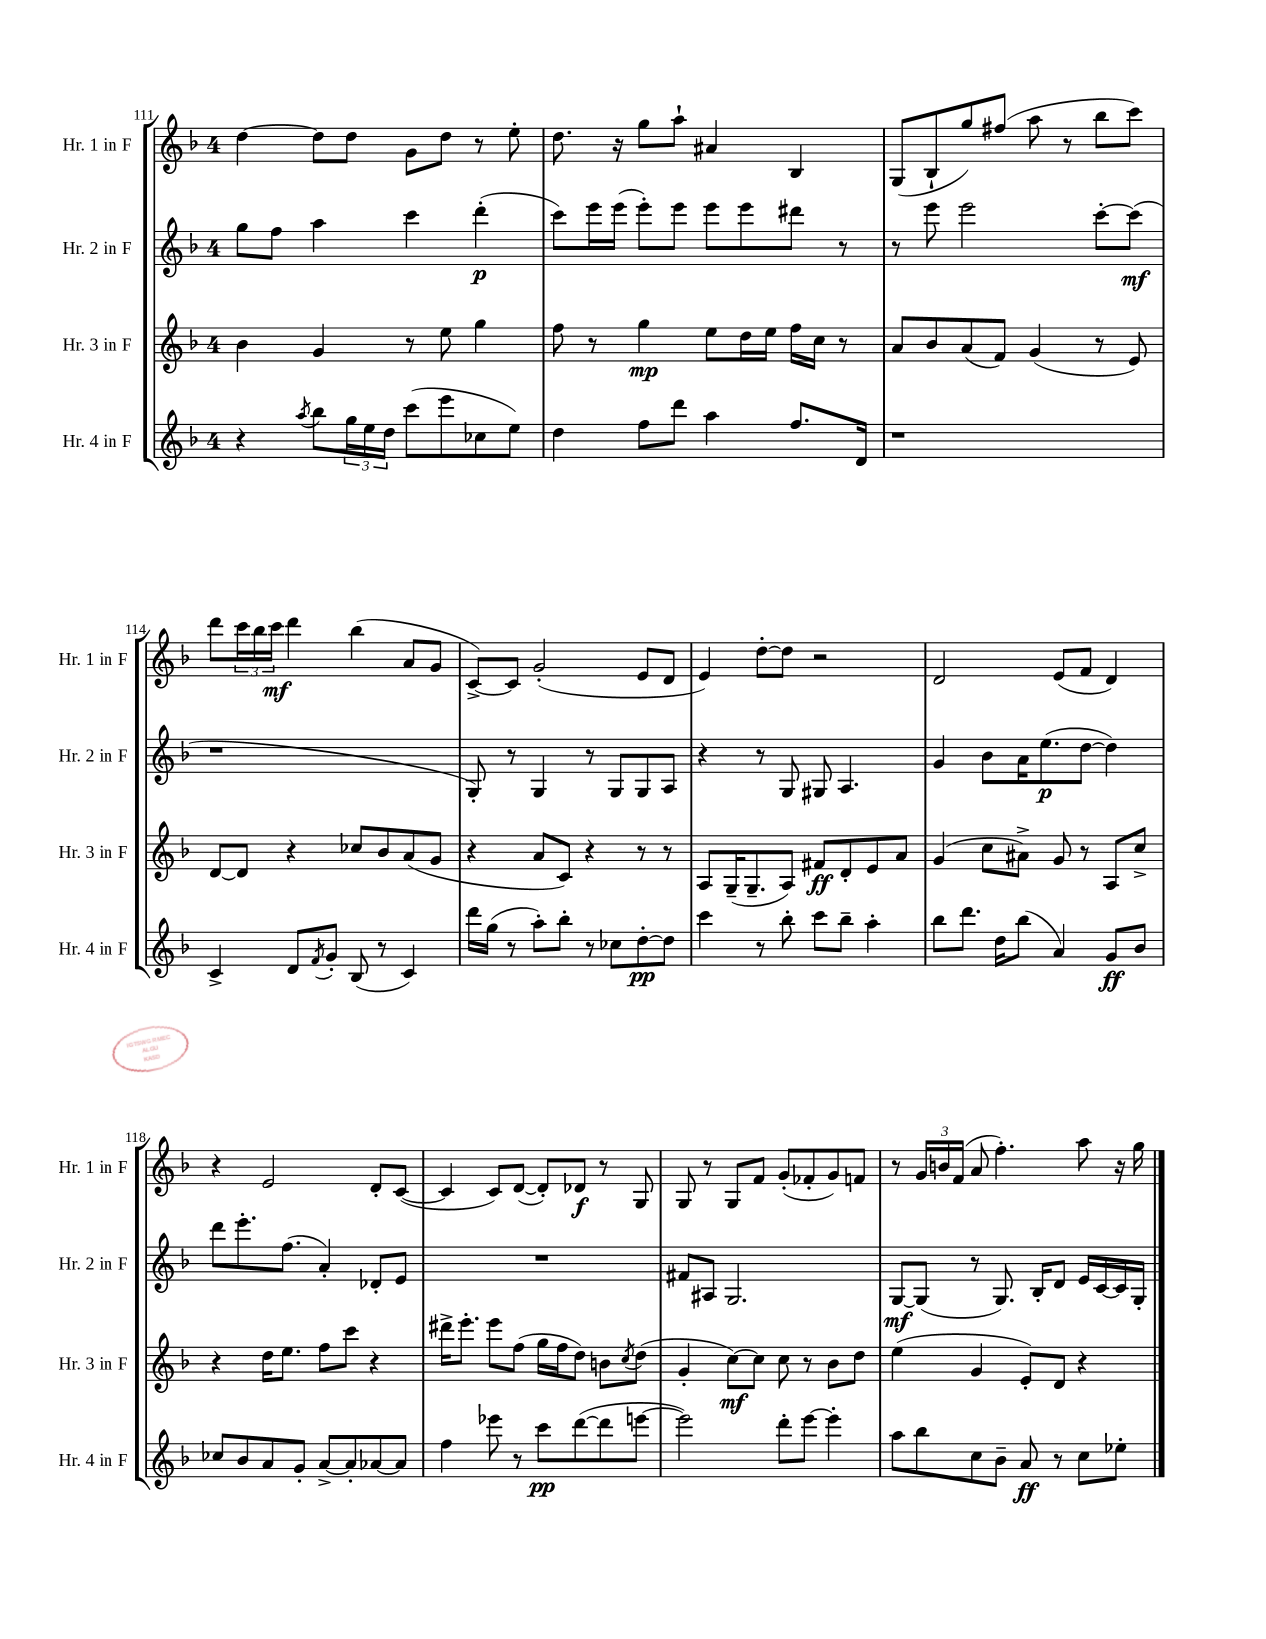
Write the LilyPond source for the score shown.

<<
\new StaffGroup <<
\new Staff = "s0" \with { instrumentName = "Hr. 1 in F" shortInstrumentName = "Hr. 1 in F" } {
    \clef treble \key f \major \once \override Staff.TimeSignature.style = #'single-digit \time 4/4
    d''4~ d''8 d''8 g'8 d''8 r8 e''8-. |
    d''8. r16 g''8 a''8-! ais'4 bes4 |
    g8( bes8-! g''8) fis''8( a''8 r8 bes''8 c'''8) |
    d'''8 \tuplet 3/2 { c'''16 bes''16 c'''16\mf } d'''4 bes''4( a'8 g'8 |
    c'8~->) c'8 g'2-.( e'8 d'8 |
    e'4) d''8~-. d''8 r2 |
    d'2 e'8( f'8 d'4) |
    r4 e'2 d'8-. c'8~( |
    c'4 c'8) d'8~( d'8-.) des'8\f r8 g8 |
    g8 r8 g8 f'8 g'8-.( fes'8-. g'8) f'8 |
    r8 \tuplet 3/2 { g'16 b'16 f'16( } a'8 f''4.-.) a''8 r16 g''16 \bar "|." |
}
\new Staff = "s1" \with { instrumentName = "Hr. 2 in F" shortInstrumentName = "Hr. 2 in F" } {
    \clef treble \key f \major \once \override Staff.TimeSignature.style = #'single-digit \time 4/4
    g''8 f''8 a''4 c'''4 d'''4-.\p( |
    c'''8) e'''16 e'''16( e'''8-.) e'''8 e'''8 e'''8 dis'''8 r8 |
    r8 e'''8 e'''2 c'''8~-. c'''8\mf( |
    r1 |
    g8-.) r8 g4 r8 g8 g8 a8 |
    r4 r8 g8 gis8 a4. |
    g'4 bes'8 a'16 e''8.\p( d''8~ d''4) |
    d'''8 e'''8.-. f''8.( a'4-.) des'8-. e'8 |
    R1 |
    fis'8 ais8 g2. |
    g8~\mf g8( r8 g8.) bes16-. d'8 e'16 c'16~ c'16 g16-. \bar "|." |
}
\new Staff = "s2" \with { instrumentName = "Hr. 3 in F" shortInstrumentName = "Hr. 3 in F" } {
    \clef treble \key f \major \once \override Staff.TimeSignature.style = #'single-digit \time 4/4
    bes'4 g'4 r8 e''8 g''4 |
    f''8 r8 g''4\mp e''8 d''16 e''16 f''16 c''16 r8 |
    a'8 bes'8 a'8( f'8) g'4( r8 e'8) |
    d'8~ d'8 r4 ces''8 bes'8 a'8( g'8 |
    r4 a'8 c'8) r4 r8 r8 |
    a8 g16--( g8.-- a8) fis'8\ff d'8-. e'8 a'8 |
    g'4( c''8 ais'8->) g'8 r8 a8 c''8-> |
    r4 d''16 e''8. f''8 c'''8 r4 |
    dis'''16-> e'''8.-. e'''8 f''8( g''16 f''16 d''8) b'8 \acciaccatura { c''8 } d''8( |
    g'4-. c''8~\mf) c''8 c''8 r8 bes'8 d''8 |
    e''4( g'4 e'8-.) d'8 r4 \bar "|." |
}
\new Staff = "s3" \with { instrumentName = "Hr. 4 in F" shortInstrumentName = "Hr. 4 in F" } {
    \clef treble \key f \major \once \override Staff.TimeSignature.style = #'single-digit \time 4/4
    r4 \acciaccatura { a''8 } bes''8 \tuplet 3/2 { g''16 e''16 d''16 } c'''8( e'''8 ces''8 e''8) |
    d''4 f''8 d'''8 a''4 f''8. d'16 |
    r1 |
    c'4-> d'8 \acciaccatura { f'8 } g'8-. bes8( r8 c'4) |
    d'''16 g''16( r8 a''8-.) bes''8-. r8 ces''8 d''8~-.\pp d''8 |
    c'''4 r8 bes''8-. c'''8 bes''8-- a''4-. |
    bes''8 d'''8. d''16 bes''8( a'4) g'8\ff bes'8 |
    ces''8 bes'8 a'8 g'8-. a'8~-> a'8-. aes'8~ aes'8 |
    f''4 ees'''8 r8 c'''8\pp d'''8~( d'''8 e'''8~ |
    e'''2) d'''8-. e'''8~ e'''4-. |
    a''8 bes''8 c''8 bes'8-- a'8\ff r8 c''8 ees''8-. \bar "|." |
}
>>
>>
\layout { \context { \Score currentBarNumber = #111 } }
